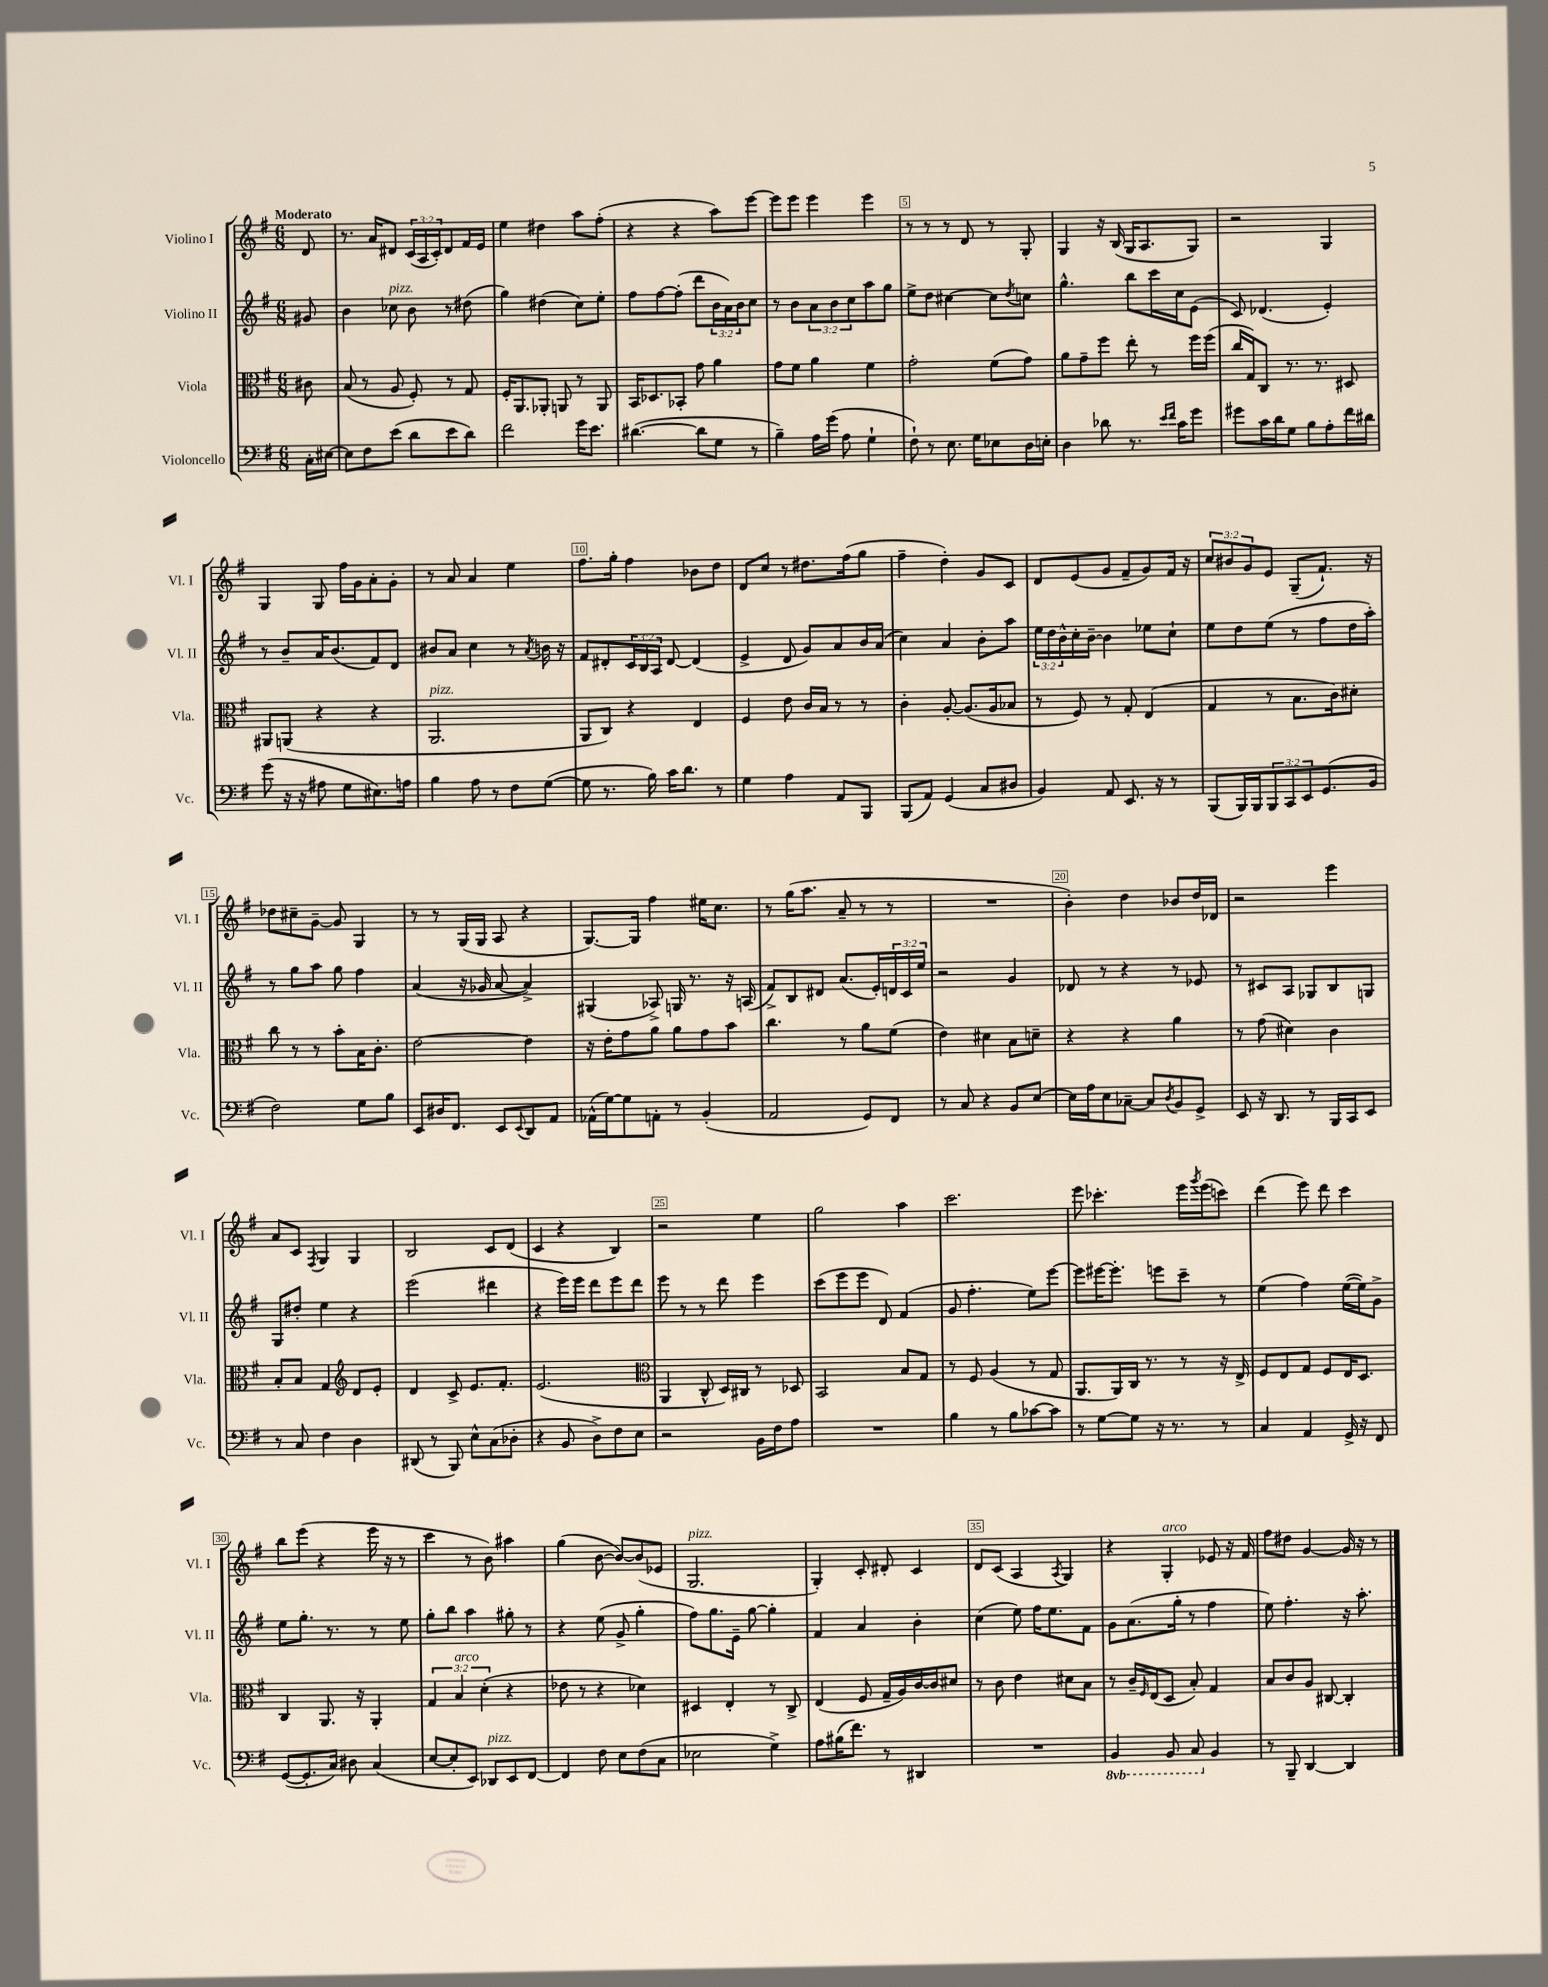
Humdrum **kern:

**kern	**kern	**kern	**kern
*staff4	*staff3	*staff2	*staff1
*clefF4	*clefC3	*clefG2	*clefG2
*k[f#]	*k[f#]	*k[f#]	*k[f#]
*M6/8	*M6/8	*M6/8	*M6/8
16C'\LL	8c#\	8g#/	8d/
[16E#\JJ	.	.	.
=	=	=	=
8E#\]L	(8B/	4b\	8.r
8F#\	8r	.	.
.	.	.	16a/LK
(8e\J	8A/	8cc-\	8d#/J
8d\L	8F#'/)	8b\	(24c/LL
.	.	.	24A/
.	.	.	24c'/J)
8e\	8r	8r	8d#/
8d\J)	8G/	(8dd#\	16f#/L
.	.	.	16e/JJ
=	=	=	=
2f#\	16F#'/LK	4gg\)	4ee\
.	8.AA/	.	.
.	8AA-'/J	(4dd#\	4dd#\
.	8AA/	.	.
16g\LK	8r	8cc\L)	8aa\L
8.e\J	.	.	.
.	8AA/	8ee'\J	(8ff#'\J
=	=	=	=
([4.d#\	16BB/LK	8ff#\L	4r
.	8.D-/	.	.
.	.	[8ff#\	.
.	8BB-'/J	(8ff#'\]J	4r
8d#\]L	8g\	8ddd\L	.
8G\J	4a\	24b\L	8aa\L)
.	.	24a\)	.
.	.	24b\J	.
8r	.	8cc\J	[8eee\J
=	=	=	=
4B~\)	8g\L	8r	8eee\]L
.	8f#\J	8b\L	8eee\J
16A\LL	4a\	12a\	4eee\
(16g\JJ	.	.	.
.	.	12b\	.
8A\	.	.	.
.	.	12cc\	.
4G`\	4f#\	8aa\	4eee\
.	.	8gg\J	.
=	=	=	=
8F#`\)	2g'\	8ee^\L	8r
8r	.	8dd\J	8r
8.E\	.	[4cc#\	8r
.	.	.	8d/
16G\LK	.	.	.
8E-\	(8f#\L	8cc#\]L	8r
.	.	8qdd/	.
16D\L	8g\J)	8cc\J	8G'/
16E'\JJ	.	.	.
=	=	=	=
4D\	8a\L	4.gg^^\	4G/
.	8g~\	.	.
8d-\	8ff#\J	.	16r
.	.	.	(16B/
8.r	8ee'\	8bb\L	16G/LK
.	.	.	8.A/
.	8r	16ccc\L	.
16qqe/LL	.	.	.
16qqf#/JJ	.	.	.
16c\LK	.	16cc\J	.
8g\J	16ff#\LL	(8e\J	8G/J)
.	(16ff#\JJ	.	.
=	=	=	=
8g#\L	16cc/LL	8c/)	2r
.	16G/J)	.	.
16c\L	8C/J	(4.d-/	.
16d\J	.	.	.
8G\J	8.r	.	.
8B\L	.	.	.
.	8.r	.	.
8A'\	.	4e'/)	4G/
16f#\L	8D#/	.	.
16d#\JJ	.	.	.
=	=	=	=
(8g\	8AA#/L	8r	4G/
16r	(8AA/J	8b~/L	.
16r	.	.	.
8A#\	4r	16a/K	8G/
.	.	(8.b/	.
8G\L	.	.	16ff#\LL
.	.	.	16g\J
8.E#\)	4r	8f#/)	8a'\
.	.	8d/J	8g'\J
16A\Jk	.	.	.
=	=	=	=
4B\	2.AA/	8b#/L	8r
.	.	8a/J	8a/
8A\	.	4cc\	4a/
8r	.	.	.
8F#\L	.	8r	4ee\
.	.	8qa/	.
([8G\J	.	16b\	.
.	.	16r	.
=	=	=	=
8G\]	8AA/L	8f#/L	8.ff#\L
8.r	8C/J)	8d#'/	.
.	.	.	16gg'\Jk
.	4r	24c/L	4ff#\
.	.	24B/	.
16B\)	.	.	.
.	.	24A/JJ	.
16c\LK	.	[8d#/	.
8.d\J	.	.	.
.	4E/	(4d#/]	8b-\L
8r	.	.	8dd\J
=	=	=	=
4G\	4F#/	4e^/	8d/L
.	.	.	8cc/J
4A\	8e\	8d/	8r
.	16c/LL	8g/L)	8.dd#\L
.	16B/JJ	.	.
8AA/L	8r	8a/	.
.	.	.	(16ff#\k
8BBB/J	8r	16b/L	8gg\J
.	.	(16a/JJ	.
=	=	=	=
(8BBB/L	4c'\	4cc\)	4ff#~\
8AA/J)	.	.	.
(4GG/	[8A'/	4a/	4dd'\)
.	(8.A/]L	.	.
8C/L	.	8b'\L	8g/L
.	16A/k	.	.
8D#/J	8B-/J	8aa\J	8c/J
=	=	=	=
4BB/)	8r	24ee\LL	8d/L
.	.	24dd\	.
.	.	24b^^\	.
.	8F#/)	16cc'\	(8e/
.	.	[16b~\JJ	.
8AA/	8r	4b\]	8g/J
8.EE/	8G'/	.	8f#~/L
.	(4E/	8ee-\L	8g/)
16r	.	.	.
8r	.	8cc`\J	16f#/Jk
.	.	.	16r
=	=	=	=
(8BBB/L	4G/	8ee\L	12cc/L
.	.	.	12b#/
16BBB/L)	.	8dd\	.
.	.	.	12g/
16BBB/J	.	.	.
12BBB/	8r	(8ee\J	8e/J
12CC/	.	.	.
.	8.B\L	8r	(8G~/L
12EE/	.	.	.
(8.GG/	.	8ff#\L	8.f#`/J)
.	16c\k)	.	.
.	8d#'\J	16dd\L	.
16BB/Jk	.	16aa'\JJ)	16r
=	=	=	=
2F#\)	8cc\	8r	8dd-\L
.	8r	8gg\L	8cc#~\
.	8r	8aa\J	[8g~\J
.	8b'\L	8gg\	8g/]
8G\L	16B\K	4ff#\	4G/
.	8.c'\J	.	.
8B\J	.	.	.
=	=	=	=
8EE/L	[2e\	(4a/	8r
16D#/K	.	.	8r
8.FF#/J	.	.	.
.	.	16r	(16G/LL
.	.	16g-/	16G/JJ
8EE/L	.	[8a/	8A/
8qqEE/	.	.	.
8DD/	4e\]	4a^/])	4r
8AA/J	.	.	.
=	=	=	=
(16AA-^^\LL	16r	(4G#/	[8.G/L)
[16G\J)	16e'\LK	.	.
8G\]	8g\	.	.
.	.	.	16G/]Jk
8AA'\J	8a\J	8A-^/)	4ff#\
8r	8a\L	16G/	.
.	.	8.r	.
(4BB'/	8g\	.	16ee#\LK
.	.	.	8.cc\J
.	8b\J	16r	.
.	.	(16A/	.
=	=	=	=
2AA/	4.cc\	8f#^/L)	8r
.	.	8B/	(16gg\LK
.	.	.	8.aa\J
.	.	8d#/J	.
.	8r	(8.a/L	8a~/
8GG/L)	8a\L	.	8r
.	.	16e'/L)	.
8FF#/J	(8f#\J	24d/	8r
.	.	24c/	.
.	.	24ee/JJ	.
=	=	=	=
8r	4e\)	2r	2.r
8C/	.	.	.
4r	4d#\	.	.
8BB/L	8B\L	4g/	.
[8E/J	8d~\J	.	.
=	=	=	=
16E\]LL	4r	8d-/	4b'\)
16A\J	.	.	.
8E\	.	8r	.
[8C-~\J	4r	4r	4dd\
8C-/]L	.	.	.
8qD/	.	.	.
8BB/	4a\	8r	8b-/L
8GG^/J	.	8e-/	16dd/L
.	.	.	16d-/JJ
=	=	=	=
8EE/	8r	8r	2r
16r	(8g\	8c#/L	.
8.DD/	.	.	.
.	4d#\)	8A/J	.
8r	.	8G-/L	.
16BBB/LL	4c\	8B/	4eee\
16CC/J	.	.	.
8EE/J	.	8G/J	.
=	=	=	=
8r	8B'/L	8G/L	8a/L
8C/	8B/J	8dd#'/J	8c/J
.	.	.	8qF#/
4F#\	4G/	4ee\	4G/
*	*clefG2	*	*
4D\	8d/L	4r	4G/
.	8e'/J	.	.
=	=	=	=
(8DD#/	4d/	(2eee\	2B/
8r	.	.	.
8BBB/)	8c^/	.	.
8E^^\L	8.e/L	.	.
(8C\	.	4ddd#\	8c/L
.	8.f#'/J	.	.
8D-'\J	.	.	(8d/J
=	=	=	=
4r	(2.e/	4r	4c/
8BB/	.	16eee\LL)	4r
.	.	16eee\JJ	.
8D^\L)	.	8ddd\L	.
8F#\	.	8eee\	4B/)
8E\J	.	8ddd\J	.
=	=	=	=
*	*clefC3	*	*
2r	4AA/	8eee\	2r
.	.	8r	.
.	8C^^/	8r	.
.	16D/LL)	8ddd\	.
.	16C#/JJ	.	.
16BB\LL	8r	4eee\	4ee\
16F#\J	.	.	.
8A\J	8D-/	.	.
=	=	=	=
2.r	2BB/	(8ccc\L	2gg\
.	.	8eee\	.
.	.	8eee\J	.
.	.	8d/)	.
.	8B/L	(4f#/	4aa\
.	8G/J	.	.
=	=	=	=
4B\	8r	8g/	2.ccc\
.	8F#/	4.ff#'\	.
8r	(4A/	.	.
8B\L	.	.	.
[8c-\	8r	8ee\L)	.
8c-\]J	8G/	[8eee\J	.
=	=	=	=
8r	8.AA/L	8eee\]L	8eee\
[8G\L	.	[16eee#\K	4.ccc-'\
.	16AA/L)	8.eee#'\]J	.
8G\]J	16C/JJ	.	.
.	8.r	.	.
16r	.	8eee\L	.
8.r	.	.	.
.	8r	8ccc~\J	16eee\LL
.	.	.	8qggg/
.	.	.	(16eee\J
8r	16r	8r	8ccc\J)
.	16E^/	.	.
=	=	=	=
4C/	8F#/L	(4ee\	(4ddd\
.	8E/	.	.
4AA/	8G/J	4ff#\)	8eee\)
.	8F#/L	.	8ddd\
16GG^/	16E/K	([16ee\LL	4ccc\
16r	8.D/J	16ee\]J)	.
8FF#/	.	8g^\J	.
=	=	=	=
([8GG/L	4C/	8ee\L	8bb\L
8.GG'/]	.	8.gg'\J	(8eee\J
.	8.AA/	.	4r
16C/Jk)	.	8.r	.
8D#\	.	.	.
.	16r	.	.
(4C/	4AA'/	8r	16eee\
.	.	.	16r
.	.	8ee\	8r
=	=	=	=
[8E/L	6G/	8gg'\L	4ccc\
8E'/]	.	8bb\J	.
.	6B/	.	.
8EE/J)	.	4aa\	8r
.	(6d'\	.	.
8DD-/L	.	.	8b\)
8EE/	4r	8gg#'\	4aa#\
[8FF#/J	.	8r	.
=	=	=	=
4FF#/]	8e-\	4r	(4gg\
.	8r	.	.
8F#\	4r	(8ee\	[8b\
8E\L	.	8g^/	8b/_L)
(8F#\	4d-\)	4gg'\	(8b/]
8C\J	.	.	8e-/J
=	=	=	=
2E-\	4D#/	8ff#\L)	2.G/
.	.	8.gg\	.
.	4E'/	.	.
.	.	16e~\Jk	.
.	.	[8gg\	.
4G^\)	8r	4gg'\]	.
.	8C^/	.	.
=	=	=	=
8A\L	(4E/	4f#/	4G'/)
(16B#\K	.	.	.
8.f#\J)	.	.	.
.	8F#/	4a/	8c'/
8r	16G~/LL	.	8d#'/
.	16A/)	.	.
4DD#/	[16c/	4b'\	4c/
.	16c/]J	.	.
.	8d#/J	.	.
=	=	=	=
2.r	8r	(4cc\	8d/L
.	8c\	.	(8c/J
.	4e\	8ee\)	4A/
.	.	16ff#\LK	.
.	.	8.ee\	.
.	.	.	8qA/
.	8d#\L	.	4G/)
.	8B\J	8f#\J	.
=	=	=	=
4BBB/	8r	8g\L	4r
.	16c~/LL	(8.a\	.
.	16qqF#/	.	.
.	(16E/J	.	.
8BBB/	8D/J	.	4G'/
.	.	16gg'\Jk	.
8CC/	8B'/)	8r	.
4BB/	4G/	4ff#\	8e-/
.	.	.	16r
.	.	.	16f#/
=	=	=	=
8r	8B/L	8ee\)	8ff#\L
8BBB~/	8c/	4.ff#'\	8dd#\J
[4DD/	8A/J	.	[4g/
.	[8C#/	.	.
4DD/]	4C#'/]	16r	16g/]
.	.	8.aa'\	16r
.	.	.	8r
==	==	==	==
*-	*-	*-	*-
